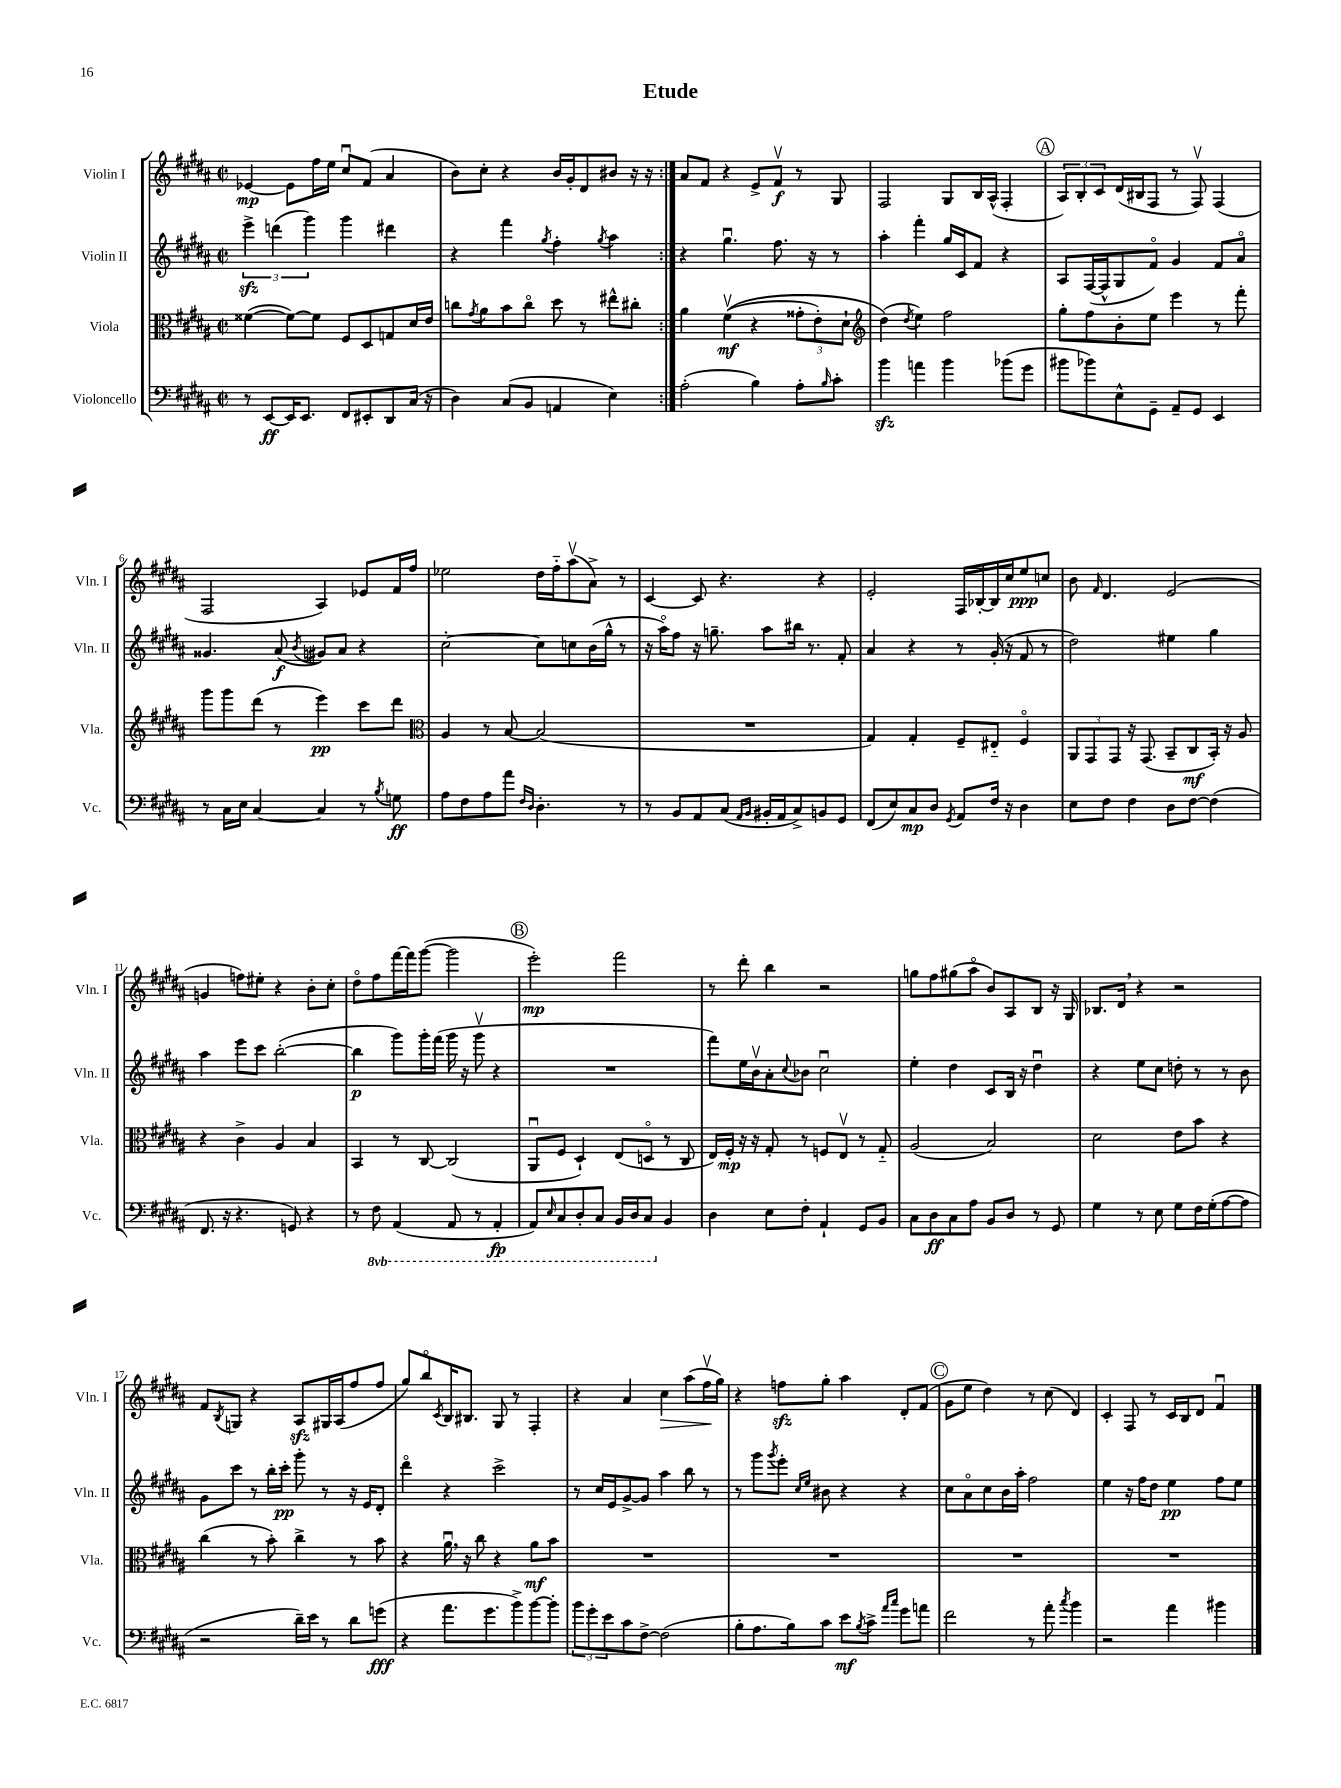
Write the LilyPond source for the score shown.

\header { title = "Etude" }
<<
\new StaffGroup <<
\new Staff = "s0" \with { instrumentName = "Violin I" shortInstrumentName = "Vln. I" } {
    \clef treble \key b \major \defaultTimeSignature \time 2/2
    \repeat volta 2 { ees'4~\mp ees'8 fis''16 e''16 cis''8\downbow fis'8( ais'4 |
    b'8) cis''8-. r4 b'16 gis'16-. dis'8 bis'8 r16 r16 | }
    ais'8 fis'8 r4 e'8-> fis'8\upbow\f r8 gis8 |
    fis2 gis8 b16 ais16-^( fis4-. |
    \mark \markup { \circle "A" } \tuplet 3/2 { ais8) b8-. cis'8 } dis'16( bis16 fis8 r8 fis8\upbow) fis4( |
    fis2 ais4) ees'8 fis'16 fis''16 |
    ees''2 dis''16 fis''16-_ ais''8\upbow( ais'8->) r8 |
    cis'4~ cis'8 r4. r4 |
    e'2-. fis16 bes16~-. bes16 cis''16 e''8\ppp c''8 |
    b'8 \grace { fis'16 } dis'4. e'2( |
    g'4 f''8) eis''8-. r4 b'8-. cis''8-. |
    dis''8\flageolet fis''8 fis'''16~ fis'''16 gis'''8~( gis'''2 |
    \mark \markup { \circle "B" } e'''2-.\mp) fis'''2 |
    r8 dis'''8-. b''4 r2 |
    g''8 fis''8 gis''8( ais''8\flageolet b'8) ais8 b8 r16 gis16 |
    bes8. dis'16 \breathe r4 r2 |
    fis'8 \acciaccatura { b8 } g8 r4 ais8\sfz gis16 ais16( fis''8 fis''8 |
    gis''8) b''8\flageolet \acciaccatura { cis'8 } b16 bis8. gis8 r8 fis4-. |
    r4 ais'4 cis''4\> ais''8( fis''16\upbow\! gis''16) |
    r4 f''8\sfz gis''8-. ais''4 dis'8-. fis'8( |
    \mark \markup { \circle "C" } gis'8 e''8 dis''4) r8 cis''8( dis'4) |
    cis'4-. fis8 r8 cis'16 b16 dis'8 fis'4\downbow \bar "|." |
}
\new Staff = "s1" \with { instrumentName = "Violin II" shortInstrumentName = "Vln. II" } {
    \clef treble \key b \major \defaultTimeSignature \time 2/2
    \repeat volta 2 { \tuplet 3/2 { e'''4->\sfz d'''4( gis'''4) } gis'''4 dis'''4 |
    r4 fis'''4 \acciaccatura { gis''8 } fis''4-. \acciaccatura { gis''8 } ais''4 | }
    r4 gis''4.\downbow fis''8. r16 r8 |
    ais''4-. fis'''4-. gis''16 cis'16 fis'8 r4 |
    \mark \markup { \circle "A" } ais8 fis16~( fis16-^ gis8 fis'8\flageolet) gis'4 fis'8 ais'8\flageolet |
    gisis'4. ais'8\f( \acciaccatura { b'8 } gis'8) ais'8 r4 |
    cis''2~-. cis''8 c''8 b'16( gis''16-^ r8 |
    r16 ais''16\flageolet) fis''8 r16 g''8.-- ais''8 bis''16 r8. fis'8-. |
    ais'4 r4 r8 gis'16-.( r16 fis'8 r8 |
    dis''2) eis''4 gis''4 |
    ais''4 e'''8 cis'''8 b''2~-.( |
    b''4\p gis'''8) gis'''16-. fis'''16( gis'''16 r16 gis'''8\upbow r4 |
    \mark \markup { \circle "B" } R1 |
    fis'''8) e''16 b'16\upbow ais'8-. \appoggiatura { cis''8 } bes'8 cis''2\downbow |
    e''4-. dis''4 cis'8 b16 r16 dis''4\downbow |
    r4 e''8 cis''8 d''8-. r8 r8 b'8 |
    gis'8 cis'''8 r8 b''16-. cis'''16-.\pp gis'''8-. r8 r16 e'16 dis'8-. |
    dis'''4\flageolet r4 cis'''2-> |
    r8 cis''16 e'16 gis'8~-> gis'8 ais''4 b''8 r8 |
    r8 gis'''8 \acciaccatura { gis'''8 } e'''8-. \grace { cis''16 e''16 } bis'8 r4 r4 |
    \mark \markup { \circle "C" } cis''8 ais'8\flageolet cis''8 b'16 ais''16-. fis''2 |
    e''4 r16 fis''16 dis''8 e''4\pp fis''8 e''8 \bar "|." |
}
\new Staff = "s2" \with { instrumentName = "Viola" shortInstrumentName = "Vla." } {
    \clef alto \key b \major \defaultTimeSignature \time 2/2
    \repeat volta 2 { fisis'4~( fisis'8~) fisis'8 fis8 dis8 g8 dis'16 e'16 |
    c''8 \acciaccatura { gis'8 } ais'8 b'8 c''8\flageolet dis''8 r8 eis''8-^ cis''8-. | }
    ais'4 fis'4\upbow\mf(\( r4 \tuplet 3/2 { gisis'8-. e'8-.) dis'8-! } |
    \clef treble dis''4(\) \acciaccatura { dis''8 } e''4) fis''2 |
    \mark \markup { \circle "A" } gis''8-. fis''8 b'8-. e''8 e'''4 r8 fis'''8-. |
    gis'''8 gis'''8 dis'''8( r8 e'''4\pp) cis'''8 dis'''8 |
    \clef alto ais4 r8 b8~ b2( |
    R1 |
    gis4) gis4-. fis8-- eis8-_ fis4\flageolet |
    \tuplet 3/2 { ais,8 gis,8 gis,8 } r16 gis,8.( b,8-- cis8\mf b,16-.) r16 ais8 |
    r4 cis'4-> ais4 b4 |
    b,4 r8 cis8~ cis2( |
    \mark \markup { \circle "B" } ais,8\downbow fis8 dis4-!) e8( d8\flageolet r8 cis8 |
    e16) fis16-.\mp r16 r16 gis8-. r8 f8 e8\upbow r8 gis8-_ |
    ais2( b2) |
    dis'2 e'8 b'8 r4 |
    cis''4( r8 b'8-.) cis''4-> r8 b'8 |
    r4 ais'16\downbow \breathe r16 cis''8 r4 ais'8\mf b'8 |
    R1 |
    R1 |
    \mark \markup { \circle "C" } R1 |
    R1 \bar "|." |
}
\new Staff = "s3" \with { instrumentName = "Violoncello" shortInstrumentName = "Vc." } {
    \clef bass \key b \major \defaultTimeSignature \time 2/2 \set Staff.ottavationMarkups = #ottavation-simple-ordinals
    \repeat volta 2 { r8 e,8~\ff e,16 e,8. fis,8 eis,8-. dis,8 cis16( r16 |
    dis4) cis8( b,8 a,4 e4) | }
    ais2-.( b4) ais8-. \grace { b16 } cis'8-. |
    b'4\sfz a'4 b'4 bes'8( gis'8 |
    \mark \markup { \circle "A" } bis'8 bes'8) e8-^ gis,8-- ais,8-- gis,8 e,4 |
    r8 cis16 e16 cis4~ cis4 r8 \acciaccatura { b8 } g8\ff |
    ais8 fis8 ais8 ais'8 \grace { fis16 dis16 } dis4.-. r8 |
    r8 b,8 ais,8 cis8( \grace { ais,16 b,16 } bis,16-. ais,16 cis8->) b,8 gis,8 |
    fis,8( e8) cis8\mp dis8 \acciaccatura { gis,8 } ais,8 fis16 r16 dis4 |
    e8 fis8 fis4 dis8 fis8~ fis4( |
    fis,8. r16 r4. g,8) r4 |
    r8 \ottava #-1 fis,8 ais,,4( ais,,8 r8 ais,,4-.\fp |
    \mark \markup { \circle "B" } ais,,8) \grace { e,16 } cis,8 dis,8-. cis,8 b,,16 dis,16 cis,8 \ottava #0 b,4 |
    dis4 e8 fis8-. ais,4-! gis,8 b,8 |
    cis8 dis8\ff cis8 ais8 b,8 dis8 r8 gis,8 |
    gis4 r8 e8 gis8 fis16 gis16-.( ais8~ ais8 |
    r2 dis'16--) e'16 r8 dis'8 g'8\fff( |
    r4 ais'8. gis'8. b'8->) b'8~ b'8-. |
    \tuplet 3/2 { b'8 gis'8-. e'8 } cis'8 fis8~-> fis2( |
    b8-. ais8. b16) cis'8 e'8\mf \acciaccatura { b8 } cis'8-> \grace { ais'16 cis''16 } gis'8 a'8 |
    \mark \markup { \circle "C" } fis'2 r8 ais'8-. \acciaccatura { cis''8 } b'4 |
    r2 ais'4 bis'4 \bar "|." |
}
>>
>>
